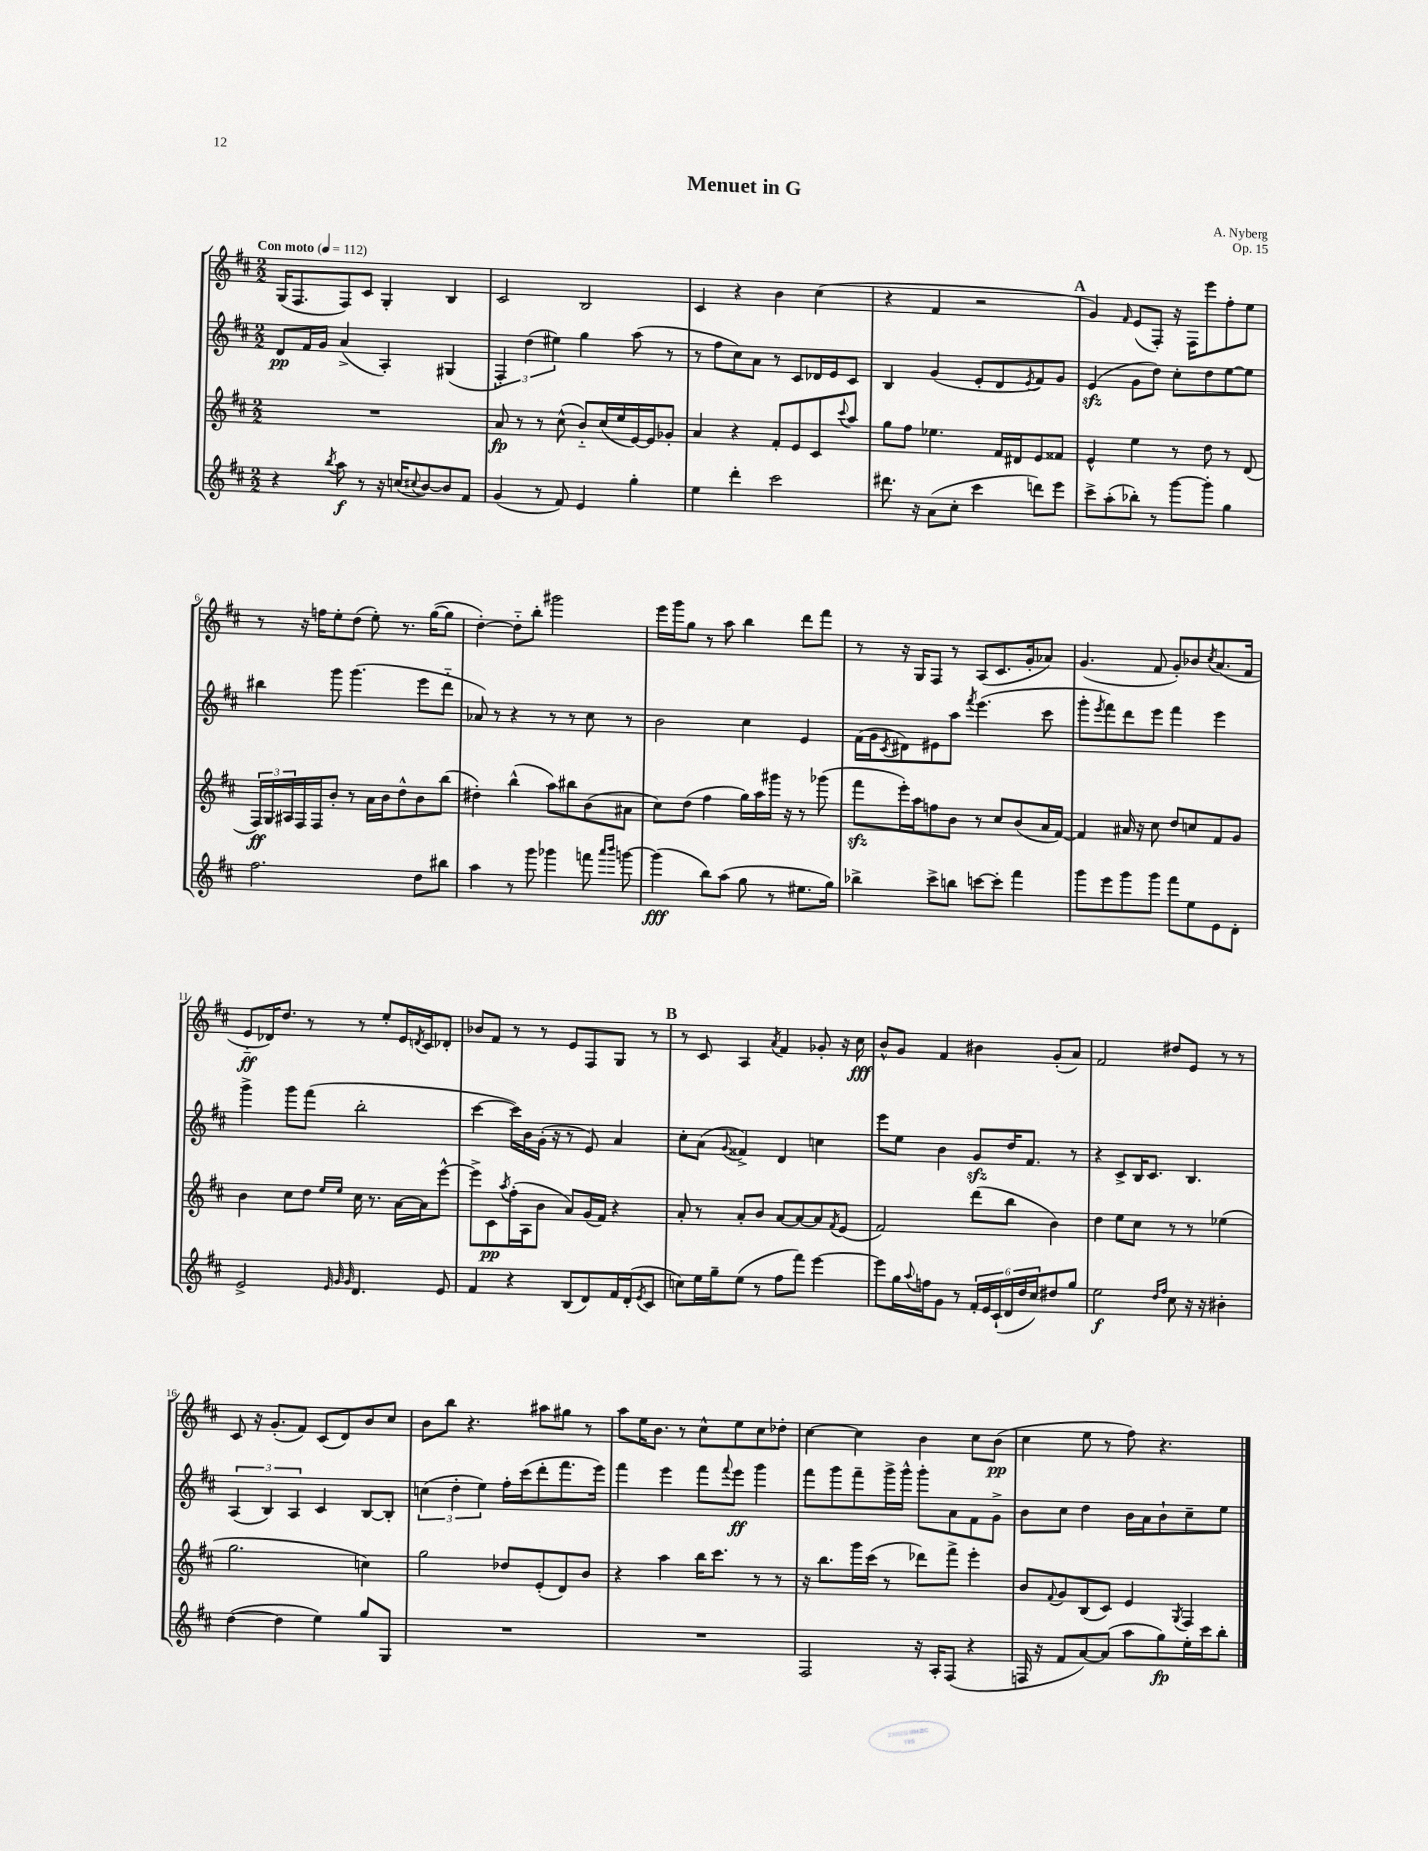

**kern	**kern	**kern	**kern
*staff4	*staff3	*staff2	*staff1
*clefG2	*clefG2	*clefG2	*clefG2
*k[f#c#]	*k[f#c#]	*k[f#c#]	*k[f#c#]
*M2/2	*M2/2	*M2/2	*M2/2
*MM112	*MM112	*MM112	*MM112
4r	1r	8d/L	(16G/LK
.	.	.	8.F#/
.	.	16f#/L	.
.	.	16g/JJ	.
8qbb/	.	.	.
8aa\	.	(4a^/	8F#/)
8r	.	.	8c#/J
16r	.	4A'/)	4G'/
(16cc/LK	.	.	.
8qqcc#/	.	.	.
[8b/)	.	.	.
8b/]	.	(4G#/	4B/
8f#/J	.	.	.
=	=	=	=
(4g/	8a/	6F#'/)	2c#/
.	8r	.	.
.	.	(6dd\	.
8r	8r	.	.
.	.	6ee#\)	.
8f#/)	(8cc#^^\	.	.
4e/	8b'~/L)	4gg\	2B/
.	(16cc#/L	.	.
.	16ee/	.	.
4gg'\	[16e/)	(8aa\	.
.	16e/]J	.	.
.	8g-'/J	8r	.
=	=	=	=
4ee\	4a/	8r	4c#/
.	.	8ff#\L	.
4ddd'\	4r	8cc#\)	4r
.	.	8a\J	.
2ccc#\	8f#'/L	8r	4b\
.	8e/	8c#/L	.
.	8c#/	16d-/L	(4cc#\
.	.	16e/J	.
.	8qqccc#/	.	.
.	8aa/J	8c#/J	.
=	=	=	=
8.ddd#\	8gg\L	4B/	4r
.	8ff#\J	.	.
16r	.	.	.
(8a\L	4.ee-\	(4g/	4f#/
8cc#'\J	.	.	.
4ccc#\	.	8e'/L	2r
.	16f#/LL	8d/	.
.	16d#/J	.	.
.	.	8qe/	.
8ddd\L)	8e/	8f#/)	.
8eee\J	8f##/J	8g/J	.
=	=	=	=
8ccc#^\L	4e^^/	(4e/	4g/)
(8aa'\	.	.	.
.	.	.	16qqf#/
8bb-'\J)	4ee\	8g\L	(8e/L
8r	.	8dd\J)	8F#'/J)
[8ggg\L	8r	8cc#'\L	16r
.	.	.	16F#\LK
8ggg'\]J	8dd\	8dd\	8eee\
4gg\	8r	[8ee\	8ff#'\
.	(8d/	8ee\]J	8ee\J
=	=	=	=
2.ff#\	24F#/LL)	4bb#\	8r
.	24G/	.	.
.	24A#/	.	.
.	16F#/	.	16r
.	16F#/J	.	16ff\LK
.	8b'/J	8ggg\	8ee'\
.	8r	(4.ggg\	(8dd\J
.	16a\LL	.	8ee'\)
.	16b\J	.	.
.	8dd^^\	.	8.r
8dd\L	8b\	8eee\L	.
.	.	.	([16gg\LK
8bb#\J	(8bb\J	8ddd'~\J	8gg\]J
=	=	=	=
4aa\	4dd#'\)	8a-/)	[4dd'\)
.	.	8r	.
8r	(4bb^^\	4r	8dd'~\]L
8ggg\	.	.	8bb'\J
4ggg-\	8aa\L)	8r	2ggg#\
.	8bb#\	8r	.
8fff\	(8b\	8cc#\	.
16qqaaa/LL	.	.	.
16qqbbb/JJ	.	.	.
[8ggg\	8a#\J	8r	.
=	=	=	=
(4ggg\]	8cc#\L)	2b\	16eee\LL
.	.	.	16ggg\J
.	(8dd\J	.	8gg\J
8bb\L)	4ff#\	.	8r
(8aa\J	.	.	8aa\
8gg\	16gg\LL)	4cc#\	4bb\
.	16aa\	.	.
8r	16ggg#\JJ	.	.
.	16r	.	.
8.ee#\L	8r	4e/	8ddd\L
.	(8ggg-\	.	8fff#\J
16gg\Jk)	.	.	.
=	=	=	=
4bb-^\	8fff#\L	(16f#\LL	8r
.	.	16g\J	.
.	.	8qc#/	.
.	16eee'\L)	8d#\)	16r
.	16aa\J	.	16G/LK
8ccc#^\L	8ff\	8e#\	8F#/J
8bb\J	8b\J	8aa\J	8r
.	.	8qfff#/	.
[8ccc\L	8r	(4.eee\	(8A/L
8ccc'\]J	8cc#/L	.	8.c#/
4fff#\	(8b/	.	.
.	.	.	16g'/k
.	16a/L	8ccc#\	8a-/J)
.	[16f#/JJ)	.	.
=	=	=	=
8ggg\L	4f#/]	8ggg'\L	(4.g/
.	.	8qeee/	.
8eee\	.	8fff#\)	.
8ggg\	16a#/	8ddd\	.
.	16r	.	.
8ggg\J	8cc#\	8eee\J	8f#/
8fff#\L	8dd/L	4fff#\	8g'/L)
8ee\	8cc/	.	8b-/
.	.	.	8qcc#/
8e\	8f#/	4eee\	(8.a/
8d'\J	8g/J	.	.
.	.	.	16f#/Jk
=	=	=	=
2e^/	4b\	4ggg^\	8e'~/L
.	.	.	16d-/K)
.	.	.	8.dd/J
.	8cc#\L	8ggg\L	.
.	8dd\J	(8fff#\J	8r
32qqe/	.	.	.
32qqg/	16qqee/LL	.	.
32qqg/	16qqee/JJ	.	.
4.d/	16cc#\	2bb'\	8r
.	8.r	.	.
.	.	.	8ee'/L
.	[16a\LL	.	16e/L
.	.	.	8qd/
.	16a\]J	.	16c#/J
8e/	[8eee^^\J	.	8d-'/J
=	=	=	=
4f#/	8eee^\]L	[4ccc#\	8b-/L
.	8c#\	.	8f#/J
.	8qaa/	.	.
4r	(16ff#'\L	16ccc#\]LL)	8r
.	16A\J	16b\	.
.	8b\J	(16g'\JJ	8r
.	.	16r	.
(8B/L	8a/L)	8r	8e/L
8d/)	(16g/L	8e/)	8F#/
.	16f#/JJ)	.	.
16f#/L	4r	4a/	8G/J
(16d'/J	.	.	.
8qe/	.	.	.
8c#/J	.	.	8r
=	=	=	=
8cc\L)	8a'/	8cc#'\L	8r
16ee\L	8r	(8a\J	8c#/
16gg~\J	.	.	.
.	.	8qqg/	.
(8ee\J	8a'/L	4f##^/)	4A/
8r	8b/J	.	.
.	.	.	8qa/
8ff#\L	[8a/L	4d/	4f#/
8fff#\J)	8a/_	.	.
[4eee\	8a/]	4cc\	8g-'/
.	8qf#/	.	.
.	(8e/J	.	16r
.	.	.	16cc#\
=	=	=	=
8eee\]L	2f#/)	8eee\L	8b^^/L
16gg\L	.	8ee\J	8g/J
8qqaa/	.	.	.
16ff\J	.	.	.
8g\J	.	4b\	4f#/
8r	.	.	.
24f#'/LL	(8ddd\L	8g/L	4b#\
24e/	.	.	.
(24c#`/	.	.	.
24d/	8bb\J	16dd/K	.
24dd/	.	.	.
.	.	8.f#/J	.
24cc#/J)	.	.	.
8dd#/	4b\)	.	(8g'/L
8gg/J	.	8r	8a/J)
=	=	=	=
2ee\	4dd\	4r	2f#/
.	8ee\L	8c#^/L	.
.	8cc#\J	16B/K	.
.	.	8.c#/J	.
16qqdd/LL	.	.	.
16qqff#/JJ	.	.	.
8cc#\	8r	.	8dd#/L
16r	8r	4.B/	8e/J
16r	.	.	.
4b#'\	(4ee-\	.	8r
.	.	.	8r
=	=	=	=
([4dd\	2.gg\	(6A/	8c#/
.	.	.	16r
.	.	6B/)	.
.	.	.	(8.g'/L
4dd\]	.	.	.
.	.	6A/	.
.	.	.	8f#/J)
4ee\)	.	4c#/	(8c#/L
.	.	.	8d/)
8gg/L	4cc\)	[8B/L	8b/
8G/J	.	8B'/]J	8cc#/J
=	=	=	=
1r	2gg\	(6cc\	8b\L
.	.	.	8bb\J
.	.	6dd'\	.
.	.	.	4.r
.	.	6ee\)	.
.	8dd-/L	16ff#'\LL	.
.	.	(16ccc#\J	.
.	(8e'/	8ddd'\	8aa#\L
.	8d/)	8.fff#\	8gg#\J
.	8b/J	.	8r
.	.	16eee\Jk)	.
=	=	=	=
1r	4r	4fff#\	8aa\L
.	.	.	16ee\K
.	.	.	8.b\J
.	4aa\	4eee\	.
.	.	.	8r
.	16bb\LK	8fff#\L	8cc#^^\L
.	8.ccc#\J	.	.
.	.	8qqfff#/	.
.	.	8eee\J	8ee\
.	8r	4ggg\	8cc#\
.	8r	.	8dd-'\J
=	=	=	=
2F#/	16r	8fff#\L	[4cc#\
.	8.bb\L	.	.
.	.	8ggg\	.
.	16ggg\L	8fff#~\	4cc#\]
.	(16ccc#\JJ	.	.
.	8r	16ggg^\L	.
.	.	16ggg^^\JJ	.
16r	8ddd-\L)	8ggg'\L	4b\
16A'/LK	.	.	.
(8F#/J	8fff#^\J	8a\	.
4r	4eee'\	8f#\	8cc#\L
.	.	8g^\J	(8b\J
=	=	=	=
16F/	8b/L	8b\L	4cc#\
16r	.	.	.
.	8qqf#/	.	.
8f#/L	8g/	8cc#\J	.
[8a/)	(8B/	4dd\	8ee\
(8a/]J	8c#/J)	.	8r
8aa\L	4e/	16b\LL	8ff#\)
.	.	16a\J	.
8gg\)	.	8b`\	4.r
.	8qG/	.	.
16ee'\L	4F#/	8cc#~\	.
16ccc#\J	.	.	.
8bb'\J	.	8ee\J	.
==	==	==	==
*-	*-	*-	*-
